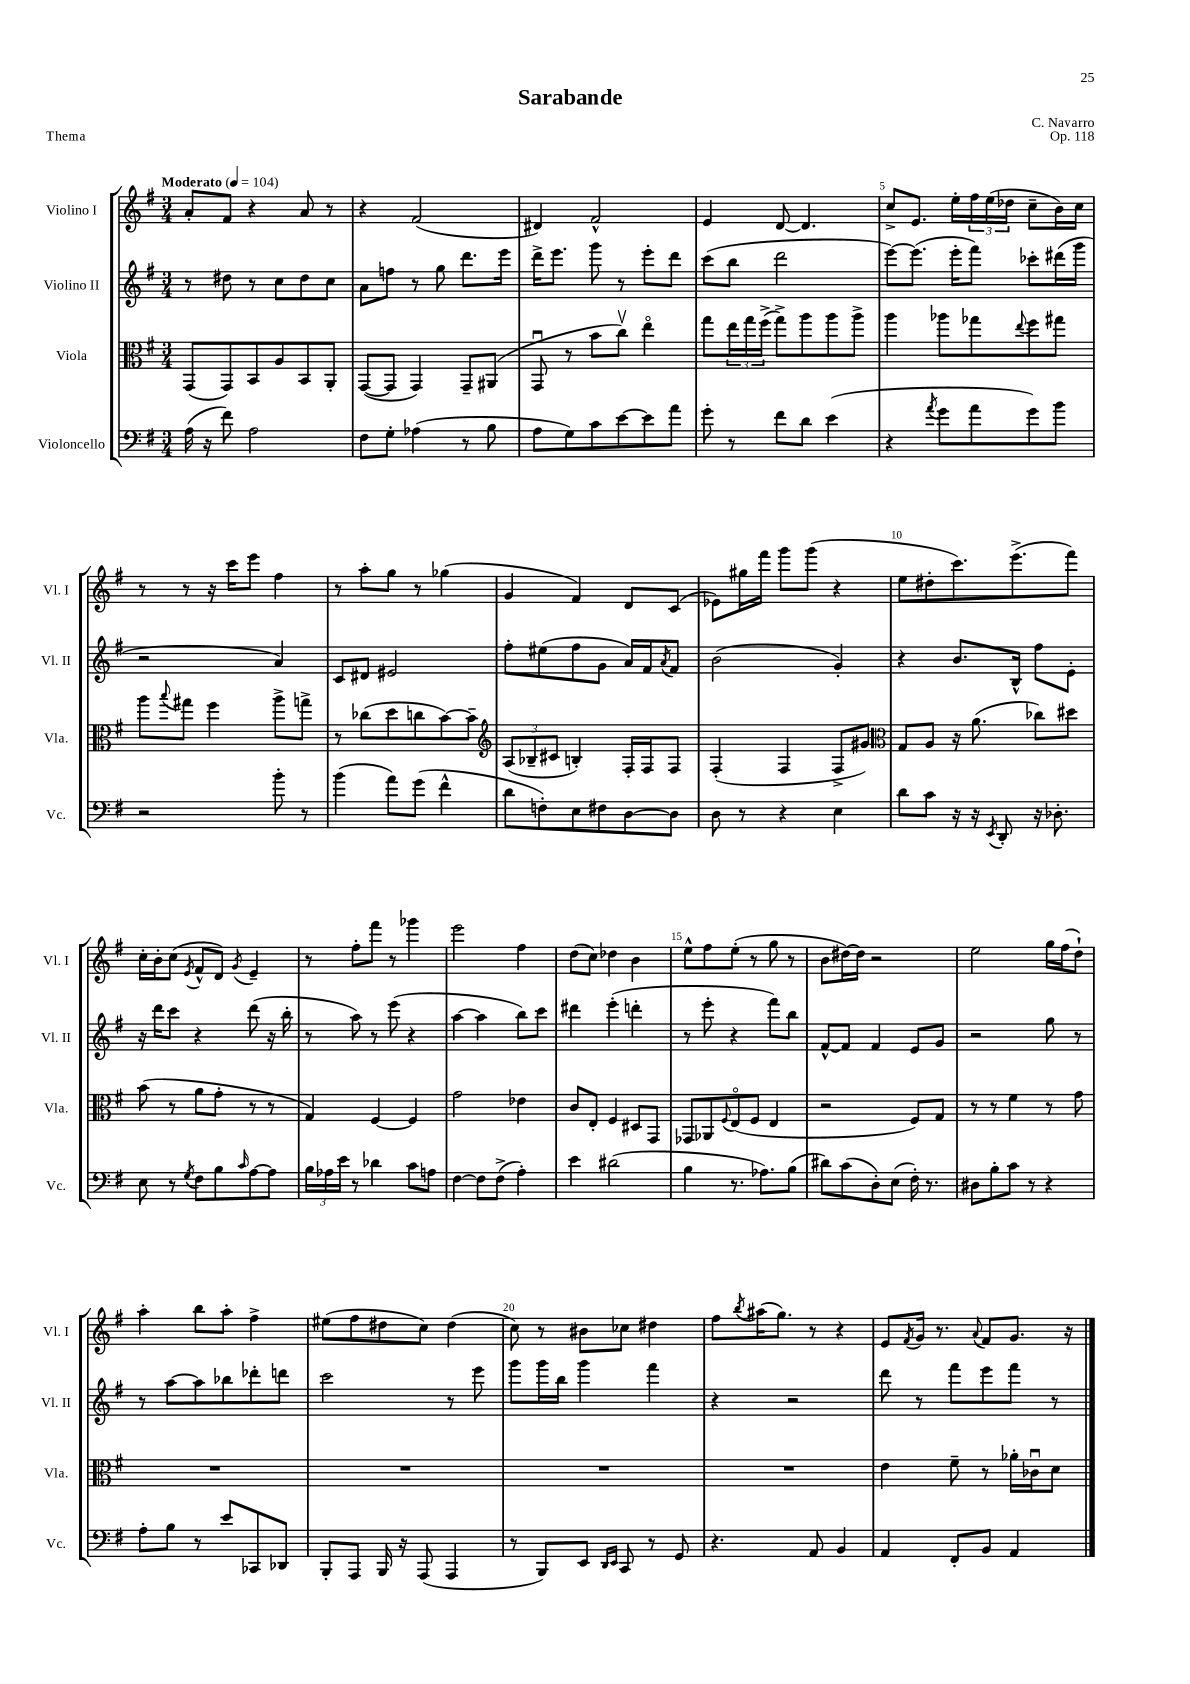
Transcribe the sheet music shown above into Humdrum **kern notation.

**kern	**kern	**kern	**kern
*staff4	*staff3	*staff2	*staff1
*clefF4	*clefC3	*clefG2	*clefG2
*k[f#]	*k[f#]	*k[f#]	*k[f#]
*M3/4	*M3/4	*M3/4	*M3/4
*MM104	*MM104	*MM104	*MM104
(16A\	(8GG/L	8r	8a'/L
16r	.	.	.
8f#\)	8GG/)	8dd#\	8f#/J
2A\	8BB/	8r	4r
.	8A/	8cc\L	.
.	8BB/	8dd#\	8a/
.	8AA'/J	8cc\J	8r
=	=	=	=
8F#\L	([8GG/L	8a\L	4r
8G'\J	8GG/]J	8ff\J	.
(4A-\	4GG/)	8r	(2f#/
.	.	8gg\	.
8r	8GG~/L	8.ddd\L	.
8B\	(8AA#/J	.	.
.	.	16eee\Jk	.
=	=	=	=
8A\L	8GGu/	16ddd^\LK	4d#/)
.	.	8.eee\J	.
8G\)	8r	.	.
8c\	8b\L	8ggg\	2f#^^/
[8e\	8ccv\J)	8r	.
8e\]	4eeo\	8eee'\L	.
8a\J	.	8ddd\J	.
=	=	=	=
8g'\	8gg\L	(8ccc\L	4e/
8r	24ee\L	8bb\J	.
.	24gg\	.	.
.	(24ff#^\JJ	.	.
8f#\L	8gg^\L)	2ddd\	[8d/
8d\J	8aa\	.	4.d/]
(4e\	8aa\	.	.
.	8aa^\J	.	.
=	=	=	=
4r	4aa\	[8eee\L)	8cc^/L
.	.	(8.eee\]J	8.e/J
8qa/	.	.	.
8g\L	8aa-\L	.	.
.	.	16eee'\LK	16ee'\LL
8a\	8gg-\	8fff#\J)	24ff#\
.	.	.	(24ee\
.	.	.	24dd-\JJ
.	8qqee/	.	.
8g\)	8ff#\	8ccc-'\L	8cc~\L
8b\J	8gg#\J	(16ddd#\L	16b\L)
.	.	16ggg\JJ	16cc\JJ
=	=	=	=
2r	8aa\L	2r	8r
.	8qqbb/	.	.
.	8gg#\J	.	8r
.	4ff#\	.	16r
.	.	.	16ccc\LK
.	.	.	8eee\J
8b'\	8aa^\L	4a/)	4ff#\
8r	8gg^\J	.	.
=	=	=	=
(4b\	8r	8c/L	8r
.	(8cc-\L	8d#/J	8aa'\L
8a\L)	8dd\	2e#/	8gg\J
(8g\J	8cc\	.	8r
4f#^^\	[8b\)	.	(4gg-\
.	8b~\]J	.	.
=	=	=	=
*	*clefG2	*	*
8d\L	(12A/L	8ff#'\L	4g/
.	12B-~/	.	.
8F'\)	.	(8ee#\	.
.	12c#/J	.	.
8E\	4B'/)	8ff#\	4f#/)
8F#\	.	8g\J	.
[8D\	16F#'/LL	16a/LL)	8d/L
.	16F#/J	16f#/J	.
.	.	8qa/	.
8D\]J	8F#/J	8f#/J	(8c/J
=	=	=	=
8D\	(4F#'/	(2b\	8e-\L)
8r	.	.	16gg#\L
.	.	.	16fff#\JJ
4r	4F#/	.	8ggg\L
.	.	.	(8ggg\J
4E\	8F#^/L	4g'/)	4r
.	8g#/J)	.	.
=	=	=	=
*	*clefC3	*	*
8d\L	8G/L	4r	8ee\L
8c\J	8A/J	.	8dd#'\
16r	16r	8.b/L	8.ccc\)
16r	(8.a\	.	.
8qEE/	.	.	.
8DD'/	.	.	.
.	.	16B^^/Jk	(8.eee^\
16r	8cc-\L)	8ff#\L	.
8.D-'\	.	.	.
.	8dd#\J	8e'\J	8fff#\J)
=	=	=	=
8E\	(8b\	16r	16cc'\LL
.	.	16ddd\LK	16b'\J
8r	8r	8ccc\J	(8cc\J
8qG/	.	.	8qe/
8F#\L	8a\L	4r	8f#^^/L
8B\	8g'\J	.	8d/J)
16qqc/	.	.	8qg/
[8A\	8r	(8ddd\	4e~/
8A\]J	8r	16r	.
.	.	16bb'\	.
=	=	=	=
24B\LL	4G/)	8r	8r
24A-\	.	.	.
24e\JJ	.	.	.
8r	.	8aa\)	8ff#'\L
4d-\	[4F#/	8r	8fff#\J
.	.	(8eee\	8r
8c\L	4F#/]	4r	4ggg-\
8A\J	.	.	.
=	=	=	=
[4F#\	2g\	[4aa\	2eee\
8F#\]L	.	4aa\]	.
(8F#^\J	.	.	.
4A'\)	4e-\	8bb\L)	4ff#\
.	.	8ccc\J	.
=	=	=	=
4e\	8c/L	4ddd#\	(8dd\L
.	8E'/J	.	8cc\J)
(2d#\	4F#/	(4eee'\	4dd-\
.	8D#/L	4ddd'\	4b\
.	8GG/J	.	.
=	=	=	=
4B\	8GG-/L	8r	8ee^^\L
.	8AA-/	8eee'\	8ff#\
.	8qqF#/	.	.
8.r	(8Eo/	4r	(8ee'\J
.	8F#/J	.	8r
8.A-\L)	.	.	.
.	4E/	8fff#\L)	8gg\
(8B\J	.	8bb\J	8r
=	=	=	=
8d#\L)	2r	[8f#^^/L	8b\L
(8c\	.	8f#/]J	[16dd#\L)
.	.	.	16dd#\]JJ
8D'\)	.	4f#/	2r
(8E\J	.	.	.
16F#'\)	8F#/L)	8e/L	.
8.r	.	.	.
.	8G/J	8g/J	.
=	=	=	=
8D#\L	8r	2r	2ee\
8B'\	8r	.	.
8c\J	4f#\	.	.
8r	.	.	.
4r	8r	8gg\	16gg\LL
.	.	.	(16ff#\J
.	8g\	8r	8dd`\J)
=	=	=	=
8A'\L	2.r	8r	4aa'\
8B\J	.	[8aa\L	.
8r	.	8aa\]	8bb\L
8e/L	.	8bb-\	8aa'\J
8CC-/	.	8ddd-'\	4ff#^\
8DD-/J	.	8ddd\J	.
=	=	=	=
8BBB'/L	2.r	2ccc\	(8ee#\L
8AAA/J	.	.	8ff#\
16BBB/	.	.	8dd#\
16r	.	.	.
(8AAA/	.	.	8cc\J)
4AAA/	.	8r	(4dd#\
.	.	8eee\	.
=	=	=	=
8r	2.r	8ggg\L	8cc\)
8BBB/L)	.	16ggg\L	8r
.	.	16bb\JJ	.
8EE/J	.	4ggg\	8b#\L
16qqDD/LL	.	.	.
16qqEE/JJ	.	.	.
8CC/	.	.	8cc-\J
8r	.	4fff#\	4dd#\
8GG/	.	.	.
=	=	=	=
4.r	2.r	4r	8ff#\L
.	.	.	8qbb/
.	.	.	(16aa#\K
.	.	.	8.gg\J)
.	.	2r	.
8AA/	.	.	8r
4BB/	.	.	4r
=	=	=	=
4AA/	4e\	8ddd\	8e/L
.	.	.	8qf#/
.	.	8r	16g/Jk
.	.	.	8.r
8FF#'/L	8f#~\	8fff#\L	.
.	.	.	8qqa/
8BB/J	8r	8eee\	8f#/L
4AA/	16a-'\LL	8fff#\J	8.g/J
.	16c-u\J	.	.
.	8d\J	8r	.
.	.	.	16r
==	==	==	==
*-	*-	*-	*-
